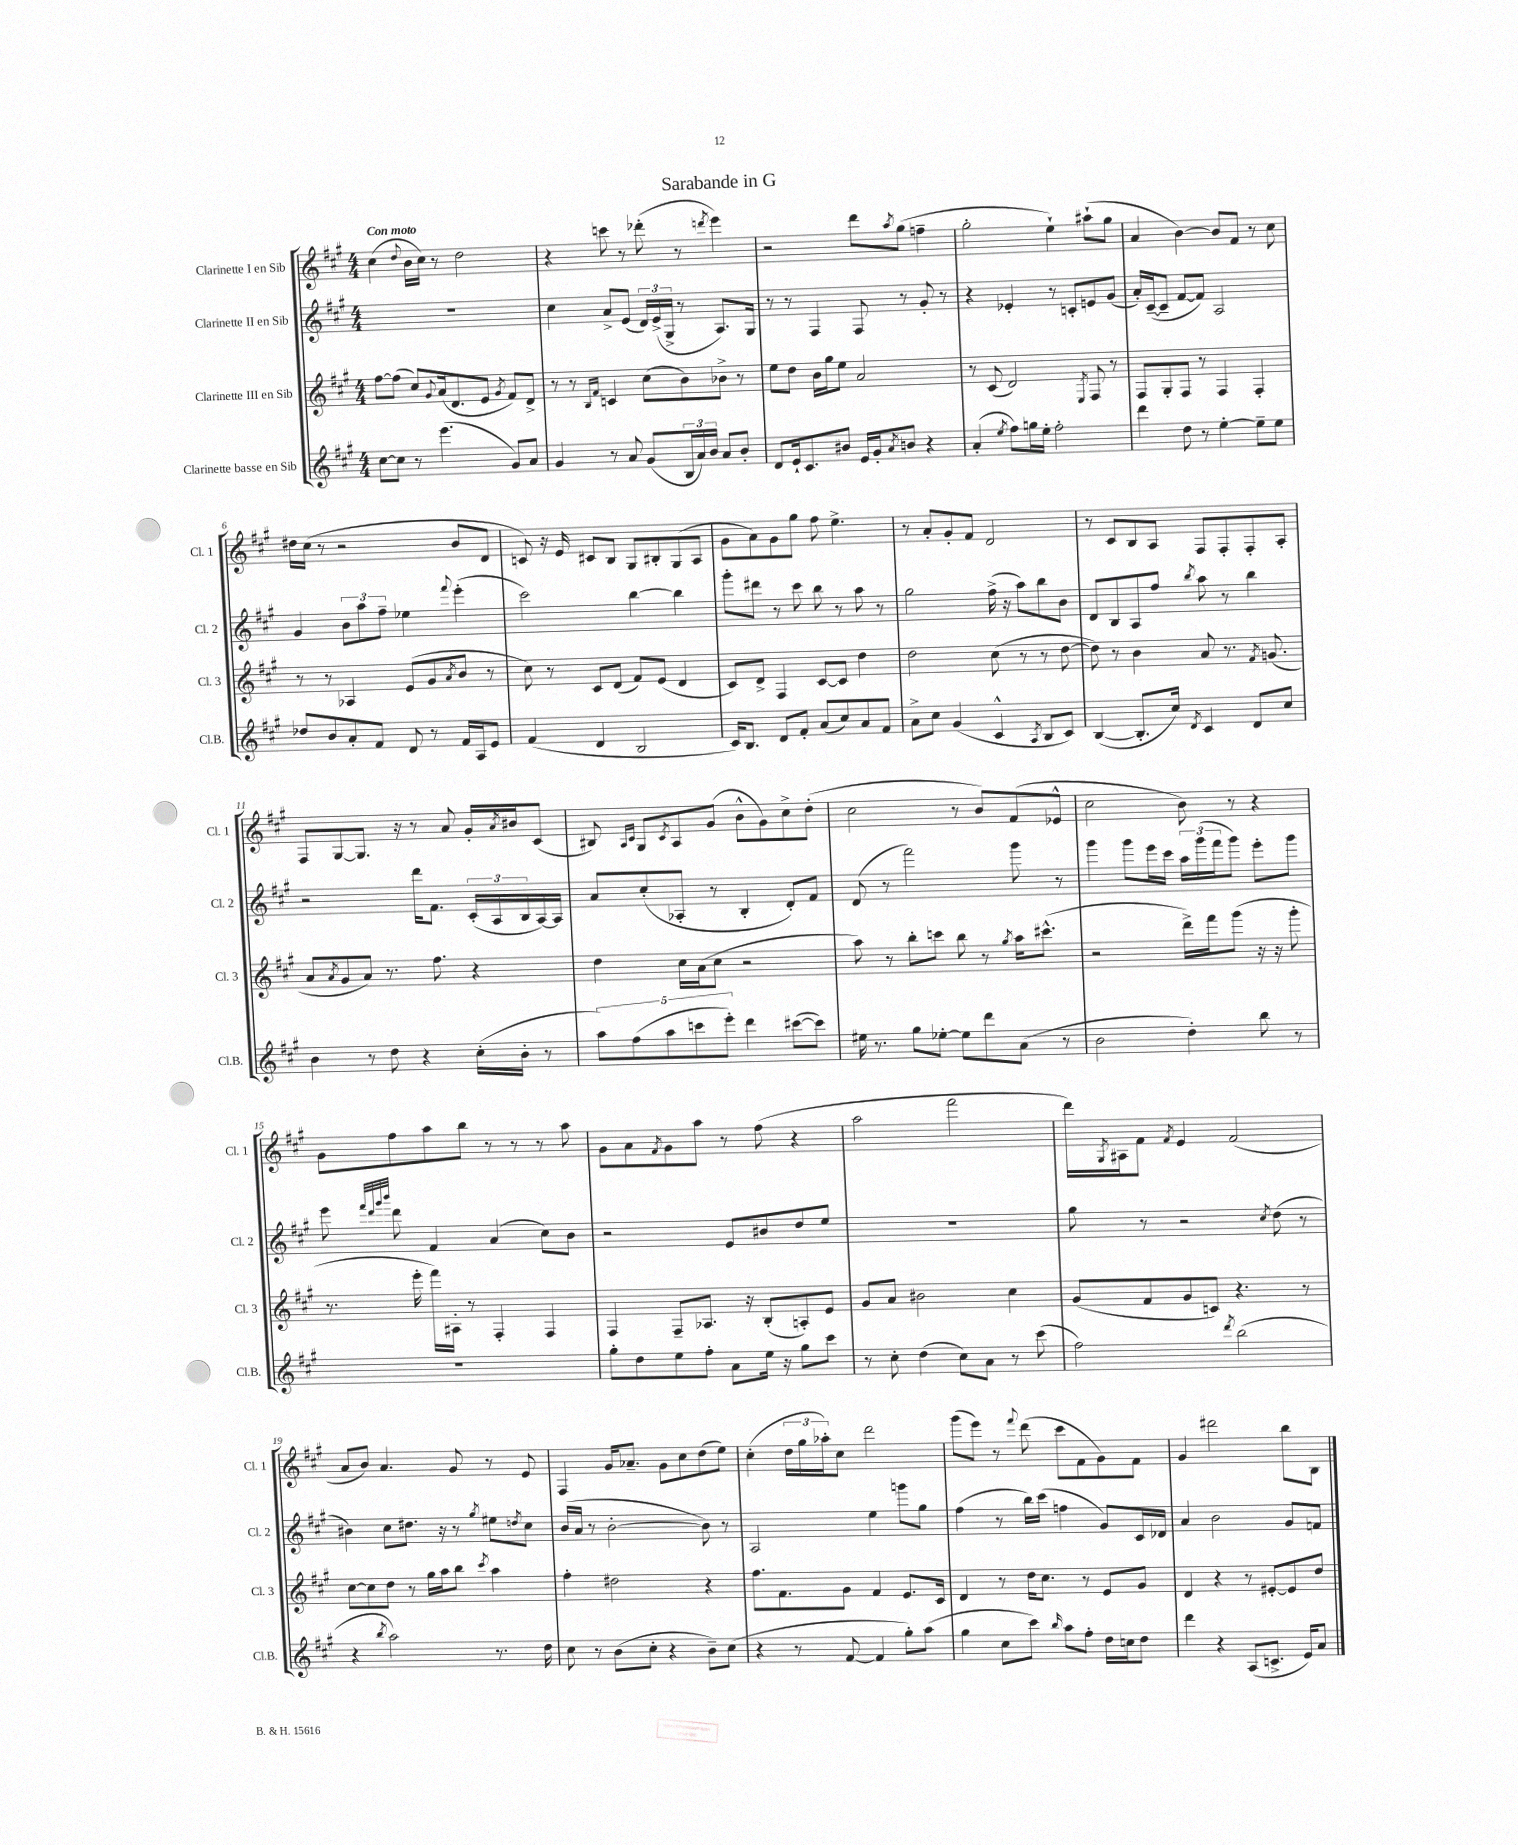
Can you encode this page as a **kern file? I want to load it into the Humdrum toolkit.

**kern	**kern	**kern	**kern
*part4	*part3	*part2	*part1
*staff4	*staff3	*staff2	*staff1
*I"Clarinette basse en Sib	*I"Clarinette III en Sib	*I"Clarinette II en Sib	*I"Clarinette I en Sib
*I'Cl.B.	*I'Cl. 3	*I'Cl. 2	*I'Cl. 1
*clefG2	*clefG2	*clefG2	*clefG2
*k[f#c#g#]	*k[f#c#g#]	*k[f#c#g#]	*k[f#c#g#]
*M4/4	*M4/4	*M4/4	*M4/4
=1	=1	=1	=1
!	!	!	!LO:TX:a:B:t=Con moto
[8cc#\L	[8ff#\L	1r	(4cc#\
8cc#\J]	(8ff#\J]	.	.
.	.	.	8qqdd/
8r	8cc#/L)	.	16b\LL
.	.	.	16cc#\JJ)
.	8qqg#/	.	.
(4.eee\	(16a/k	.	8r
.	8.d/	.	.
.	.	.	2dd\
.	8e/J	.	.
.	8qg#/	.	.
8g#/L)	8f#/L)	.	.
8a/J	8d^/J	.	.
=2	=2	=2	=2
4g#/	8r	4cc#\	4r
.	8r	.	.
.	16qqB/LL	.	.
.	16qqf#/JJ	.	.
8r	4cn/	8a^/L	8cccn\
8a/	.	(8e/J	8r
(8g#/L	(8cc#\L	24d/LL)	(8ddd-X'\
.	.	(24e^/	.
.	.	24G#^/JJ	.
24B/L	8b\)	8r	8r
24a/)	.	.	.
24b/JJ	.	.	.
.	.	.	8qdddn/
8a/L	8b-X^\J	8.A/L)	4eee\)
8b'/J	8r	.	.
.	.	16G#/Jk	.
=3	=3	=3	=3
8d/L	8ee\L	8r	2r
16e`/k	8dd\J	8r	.
8.c#/	.	.	.
.	16b\LL	4F#/	.
.	16gg#\J	.	.
8b#X/J	8ee\J	.	.
16e/LL	2a/	8F#/	8ddd\L
16g#'/J	.	.	.
8qa/	.	.	8qaa/
8bn/J	.	8r	(8gg#\J
4r	.	8g#'/	4ffn~\
.	.	8r	.
=4	=4	=4	=4
(4a'/	8r	4r	2gg#'\
.	(8c#/	.	.
8qee/	.	.	.
8ff#\L)	2d/)	4e-X'/	.
16ggn\L	.	.	.
16ee'\JJ	.	.	.
2ff#'\	.	8r	4ee`\)
.	.	8cn'/L	.
.	8qE/	.	.
.	8F#/	8en/	(8aa#X`\L
.	8r	(8g#/J	8gg#\J
=5	=5	=5	=5
4ddd\	8F#/L	16a'/LL)	4a/
.	.	([16c#~/J	.
.	8G#'/	8c#~/J]	.
8dd\	8F#/J	[8f#/L	[4b\)
8r	8r	8f#/J])	.
[4ee'\	4F#/	2A/	8b/L]
.	.	.	8f#/J
8ee~\L]	4F#'/	.	8r
8ee\J	.	.	8cc#\
!!LO:LB:g=z
=6	=6	=6	=6
8dd-X/L	8r	4g#/	16dd#X\LL
.	.	.	(16cc#\JJ
8b/	8r	.	8r
8a'/	4A-X/	12b\L	2r
.	.	12aa\	.
8f#/J	.	.	.
.	.	12ff#~\J	.
8d/	(8e/L	4ee-X\	.
8r	8g#/	.	.
.	8qa/	8qqfff#/	.
16f#/LL	8b/J	(4eee'\	8b/L
16A/J	.	.	.
8e/J	8r	.	8d/J
=7	=7	=7	=7
(4f#/	8cc#\)	2ccc#\)	8cn/)
.	8r	.	16r
.	.	.	16e/
4d/	8c#/L	.	8c#X/L
.	(8d/J	.	8B/J
2B/	8f#/L)	[4bb\	8G#/L
.	(8e/J	.	8B#X'/
.	4d/	4bb\]	(8G#/
.	.	.	8A/J
=8	=8	=8	=8
16c#/KL)	8c#/L)	8ggg#'\L	8g#\L
8.B/J	.	.	.
.	8d^/J	8ddd#X\J	8a\)
8d/L	4F#/	8r	8g#\
8f#'/J	.	8ccc#\	8gg#\J
(8a/L	[8c#/L	8bb\	8ff#\
8cc#/)	8c#/J]	8r	4.ee^\
8a/	4dd\	8aa\	.
8f#/J	.	8r	.
=9	=9	=9	=9
8a^\L	2dd\	2gg#\	8r
8cc#\J	.	.	8a'/L
(4g#/	.	.	8g#'/
.	.	.	8f#/J
4c#^^/	(8cc#\	(16ff#^\	2d/
.	.	16r	.
.	8r	8aa\L)	.
8qA/	.	.	.
8B/L	8r	8bb\	.
8c#/J)	[8dd\	8b\J	.
=10	=10	=10	=10
([4B/	8dd\])	8d/L	8r
.	8r	8B/	8c#/L
8.B'/L]	4b\	8A/	8B/
.	.	8ff#/J	8A/J
16cc#/Jk)	.	.	.
8qd/	.	8qbb/	.
4c#/	8a/	8aa\	8F#/L
.	8.r	8r	8F#'/
8d/L	.	4bb\	8F#'/
.	8qf#/	.	.
.	(8.gn/	.	.
8cc#/J	.	.	8A'/J
!!LO:LB:g=z
=11	=11	=11	=11
4b\	8a/L	2r	8F#/L
.	8qa/	.	.
.	8g#/	.	[8G#/
8r	8a/J)	.	8.G#/J]
8dd\	8.r	.	.
.	.	.	16r
4r	.	16ddd\KL	8r
.	8.ff#\	8.f#\J	.
.	.	.	8a/
(16cc#'\LL	4r	(24c#'/LL	16g#'/LL
.	.	24A/	.
.	.	.	8qa/
16b'\JJ	.	.	16b#X/J
.	.	24B/	.
8r	.	[16A/)	(8c#/J
.	.	16A/JJ]	.
=12	=12	=12	=12
10aa\L)	4dd\	8a/L	8B#X/)
(10ff#\	.	.	.
.	.	.	16qqA/LL
.	.	.	16qqc#/JJ
.	.	(8cc#'/	8G#/L
10aa\	.	.	.
.	.	.	8qc#/
.	16cc#\LL	8A-X'/J	8A/
10cccn\	.	.	.
.	(16a\J	.	.
.	8cc#\J	8r	(8g#/J
10eee'\J)	.	.	.
4ddd\	2r	4B'/	8b^^\L
.	.	.	8g#\)
([8ccc#X\L	.	8d'/L)	8cc#^\
8ccc#\J])	.	8f#/J	(8dd'\J
=13	=13	=13	=13
16ee#X\	8aa\)	(8d/	2cc#\
8.r	.	.	.
.	8r	8r	.
8gg#\L	8bb'\L	2fff#\)	.
[8ee-X'\J	8cccn\J	.	.
8ee-\L]	8bb\	.	8r
8ddd\	8r	.	8b/L)
.	8qgg#/	.	.
(8a\J	16aa\KL	8ggg#\	(8f#/
.	(8.ccc#X^^\J	.	.
8r	.	8r	8e-X^^/J
=14	=14	=14	=14
2b\	2r	4ggg#\	2cc#\
.	.	8ggg#\L	.
.	.	16eee\L	.
.	.	16ccc#\JJ	.
4dd'\)	16ddd^\LL)	24aa\LL	8b\)
.	.	(24ggg#\	.
.	16fff#\J	.	.
.	.	24fff#\J	.
.	(8ggg#\J	8ggg#\J)	8r
8bb\	16r	8eee'\L	4r
.	16r	.	.
8r	8ggg#'\	8ggg#\J	.
!!LO:LB:g=z
=15	=15	=15	=15
1r	8.r	8eee\	8g#\L
.	.	32qqfff#/LLL	.
.	.	32qqddd/	.
.	.	32qqggg#/	.
.	.	32qqbbb/JJJ	.
.	.	8ddd\	8ff#\
.	16eee'\	.	.
.	16fff#\LL)	4f#/	8aa\
.	16A#X'\JJ	.	.
.	8r	.	8bb\J
.	4F#'/	(4a/	8r
.	.	.	8r
.	4F#/	8cc#\L)	8r
.	.	8b\J	8aa\
=16	=16	=16	=16
8gg#'\L	4F#/	2r	8g#\L
8dd\	.	.	8a\
.	.	.	8qf#/
8ee\	8F#~/L	.	8g#\
8ff#'\J	8.A-X/J	.	8aa\J
8a\L	.	8e/L	8r
.	16r	.	.
16ee\Jk	(8B'/L	8b#X/	(8ff#\
16r	.	.	.
8gg#\L	8An'/)	8dd/	4r
8ccc#\J	8e/J	8ee/J	.
=17	=17	=17	=17
8r	8g#/L	1r	2aa\
8cc#'\	8a/J	.	.
(4dd\	2b#X\	.	.
8cc#\L)	.	.	2fff#\
8a\J	.	.	.
8r	4cc#\	.	.
(8ccc#\	.	.	.
=18	=18	=18	=18
2ff#\)	(8g#/L	8gg#\	16ddd\LL)
.	.	.	8qG#/
.	.	.	16A#X\J
.	8f#/	8r	8f#\J
.	.	.	8qf#/
.	8g#/	2r	4e/
.	8cn/J)	.	.
8qddd/	.	.	.
(2bb\	4.r	.	(2f#/
.	.	8qcc#/	.
.	.	(8dd\	.
.	8r	8r	.
!!LO:LB:g=z
=19	=19	=19	=19
4r	[8cc#\L	4b#X\)	8a/L
.	8cc#\]	.	8b/J)
8qbb/	.	.	.
2aa\)	8dd\J	8cc#\L	4.a/
.	8r	8.dd#X\J	.
.	16gg#\LL	.	.
.	16aa\J	16r	.
.	8bb\J	8r	8g#/
.	8qccc#/	8qgg#/	.
8.r	4aa\	8ee#X\L	8r
.	.	8qddn/	.
.	.	8cc#\J	8e/
16dd\	.	.	.
=20	=20	=20	=20
8cc#\	4ff#'\	(16b/LL	4F#/
.	.	16a/JJ	.
8r	.	8r	.
(8b\L	2dd#X\	[2b'\	16g#/KL
.	.	.	8.a-X~/J
8cc#'\J	.	.	.
4r	.	.	8g#\L
.	.	.	8cc#\
8b~\L)	4r	8b\])	(8dd\
(8cc#\J	.	8r	8ee\J)
=21	=21	=21	=21
4r	8.ff#\L	2A/	(4cc#'\
.	8.f#\	.	.
8r	.	.	24dd\LL
.	.	.	24gg#\
.	.	.	24aa-X'\J)
[8f#/	8g#\J	.	8cc#\J
4f#/]	4f#/	4ee\	2ddd\
8gg#'\L)	8.e/L	8gggn\L	.
(8aa\J	.	8gg#\J	.
.	16c#/Jk	.	.
=22	=22	=22	=22
4gg#\	4d/	(4ff#\	(8ggg#\L
.	.	.	8eee\J)
8cc#\L	8r	8r	8r
.	.	.	8qqfff#/
8ccc#\J)	16dd\KL	16bb\LL)	(8ddd\
.	8.cc#\J	(16ccc#\JJ	.
16qqbb/	.	.	.
8aa\L	.	4ffn\	8ccc#\L
8ff#'\J	8r	.	8f#\
16dd\LL	8e/L	8g#/L)	8g#\)
16ccn\J	.	.	.
8dd\J	8g#/J	16c#/L	8f#\J
.	.	16d-X/JJ	.
=23	=23	=23	=23
4ddd\	4d/	4a/	4g#/
4r	4r	2b\	2ddd#X\
(8A/L	8r	.	.
8.cn^/J	[8e#X'/L	.	.
.	8e#/]	8g#/L	8bb\L
16e/KL)	.	.	.
8a/J	8dd/J	8fn/J	8B\J
==	==	==	==
*-	*-	*-	*-
